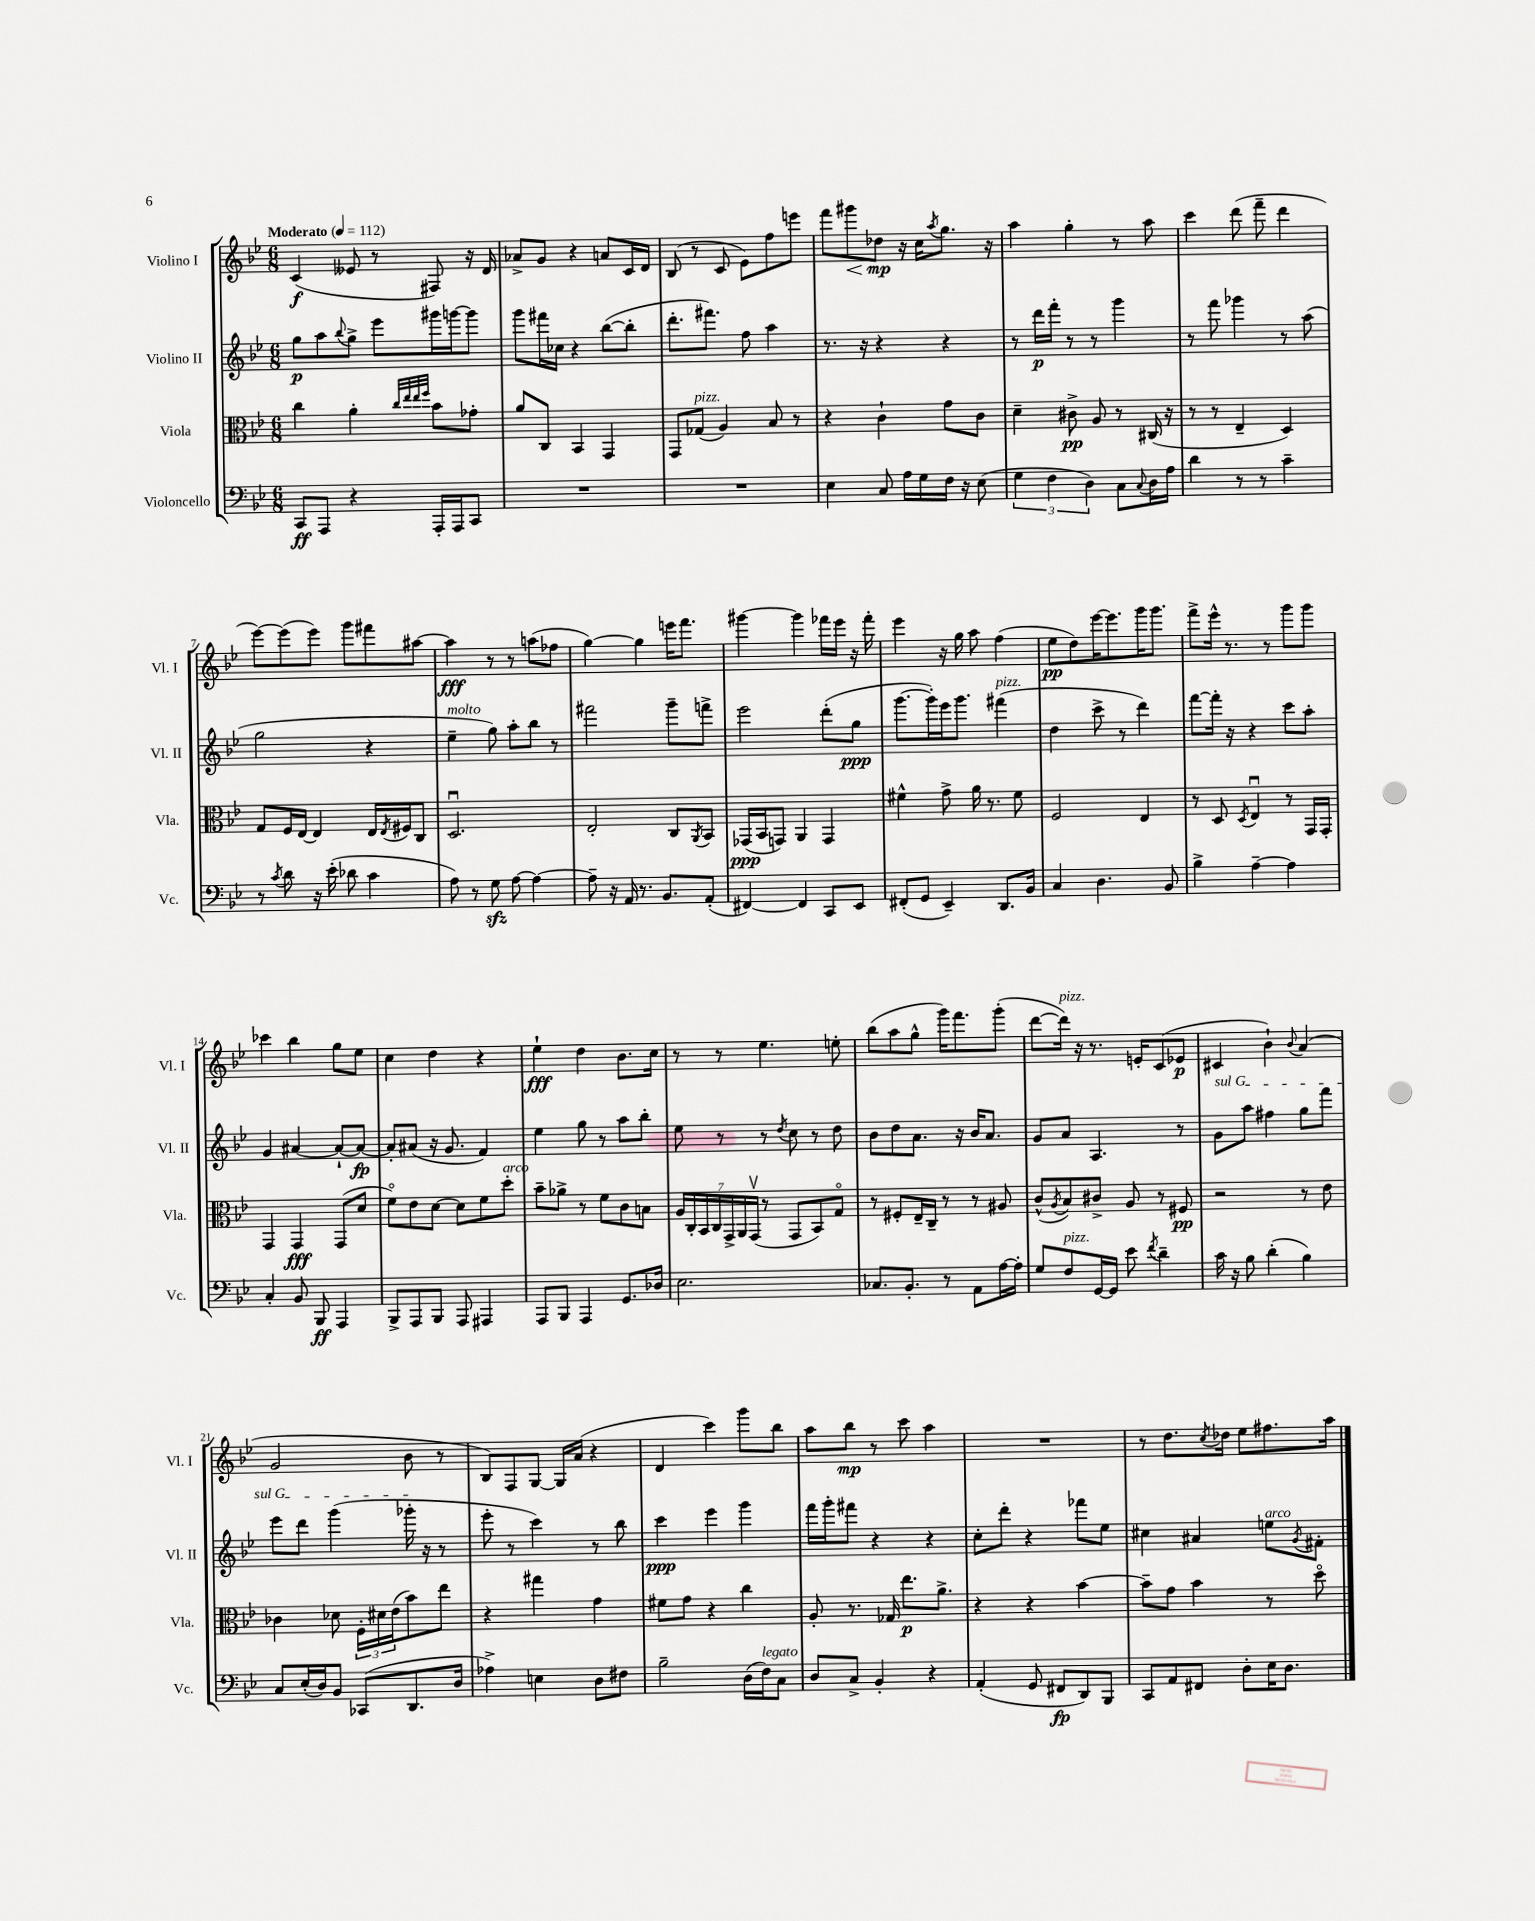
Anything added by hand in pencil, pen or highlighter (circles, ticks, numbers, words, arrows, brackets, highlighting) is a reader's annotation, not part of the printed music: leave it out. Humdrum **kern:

**kern	**kern	**kern	**kern
*staff4	*staff3	*staff2	*staff1
*clefF4	*clefC3	*clefG2	*clefG2
*k[b-e-]	*k[b-e-]	*k[b-e-]	*k[b-e-]
*M6/8	*M6/8	*M6/8	*M6/8
*MM112	*MM112	*MM112	*MM112
8CC	4cc	8gg	(4c
8AAA	.	8aa	.
.	.	8qqbb-	.
4r	4a'	8gg^	8e--
.	.	8eee-	8r
.	32qqcc	.	.
.	32qqee-	.	.
.	32qqee-	.	.
.	32qqff	.	.
16AAA'	8b-	16ggg#	8F#)
16AAA	.	[16ggg	.
8CC	8g-'	8ggg]	16r
.	.	.	16d
=	=	=	=
2.r	8a	8ggg	8a-^
.	8C	16fff#	8g
.	.	16cc-	.
.	4BB-	4r	4r
.	4GG	([8bb-	8a
.	.	8bb-']	16c
.	.	.	16d
=	=	=	=
2.r	8GG	8.ddd'	(8B-
.	(8G-	.	8r
.	.	8.fff#)	.
.	4A)	.	8c
.	.	8ff	8e-)
.	8B-	4aa	8ff
.	8r	.	8eee
=	=	=	=
4E-	4r	8.r	8fff
.	.	.	8ggg#
.	.	16r	.
8C	4c`	4r	8dd-
16A	.	.	16r
16G	.	.	16cc
.	.	.	8qaa
16F	8g	4r	8.gg
16r	.	.	.
(8E-	8c	.	.
.	.	.	16r
=	=	=	=
6G	4d~	8r	4aa
.	.	16ddd	.
6F	.	.	.
.	.	16fff'	.
.	8c#^	8r	4gg'
6D)	.	.	.
.	8A	8r	.
8C	8r	4ggg	8r
8qqC	.	.	.
16D	(16C#	.	8aa
16A	16r	.	.
=	=	=	=
4d	8r	8r	4ccc
.	8r	8fff	.
8r	4E-~	4ggg-	(8ddd
8r	.	.	8fff~
4c~	4D)	8r	4ddd
.	.	(8aa	.
=	=	=	=
8r	8G	2gg	[8eee-)
8qc	.	.	.
8d	16F	.	(8eee-]
.	[16E-	.	.
16r	4E-]	.	8eee-)
(16e-'	.	.	.
8d-	.	.	8ggg
4c	16E-	4r	8fff#
.	8qE-	.	.
.	16F#	.	.
.	8C	.	[8aa#
=	=	=	=
8A)	2.Du	4ee-~	4aa#]
8r	.	.	.
8G	.	8gg)	8r
[8A	.	8aa'	8r
4A_	.	8bb-	(8aa
.	.	8r	8ff-
=	=	=	=
8A~]	2E-'	2fff#	[4gg)
16r	.	.	.
16AA	.	.	.
8.r	.	.	4gg]
8.BB-	.	.	.
.	8C	8ggg~	16eee
.	.	.	8.fff
.	8qAA	.	.
(8AA'	8BB-	8fff^	.
=	=	=	=
[4FF#)	(16GG-	2eee-	[4ggg#
.	16BB-	.	.
.	8GG)	.	.
4FF#]	4AA	.	4ggg#]
8CC	4GG	(8ddd'	16fff-
.	.	.	16eee-
8EE-	.	8gg	16r
.	.	.	16fff-'
=	=	=	=
(8FF#'	4f#^^	[8.ggg	4eee-
8GG	.	.	.
.	.	16ggg'])	.
4EE-~)	8g^	16eee-	16r
.	.	8.ggg	16gg
.	16a	.	8aa
.	8.r	.	.
8.DD	.	(4fff#	(4ff
.	8f#	.	.
16BB-	.	.	.
=	=	=	=
4C	2F	4dd	8ee-
.	.	.	8dd)
4.D	.	8ccc^	[16eee-
.	.	.	8.eee-]
.	.	8r	.
.	4E-	4ddd)	16ggg
.	.	.	8.ggg
8BB-	.	.	.
=	=	=	=
4B-^	8r	[8fff	8fff^
.	8D	16fff']	16eee-^^
.	.	16r	8.r
.	8qD	.	.
[4A~	4E-u	4r	.
.	.	.	8r
4A]	8r	8ccc	8ggg
.	16GG	8aa'	8ggg
.	16GG'	.	.
=	=	=	=
4C'	4GG	4g	4ccc-
8BB-	4GG	[4a#	4bb-
8BBB-	.	.	.
4AAA	(8GG	8a#`_	8gg
.	8d	8a#_	8ee-
=	=	=	=
8BBB-^	8fo)	8a#']	4cc
8AAA	8e-	(8a#	.
8BBB-	[8d	16r	4dd
.	.	8.g	.
8AAA	8d]	.	.
4AAA#	8f	4f)	4r
.	8dd'	.	.
=	=	=	=
8AAA	8b-~	4ee-	4ee-`
8BBB-	8a-^	.	.
4AAA	8r	8gg	4dd
.	8f	8r	.
8.GG	8c	8aa	8.b-
.	8B	8bb-'	.
16D-	.	.	16cc
=	=	=	=
2.E-	28A	8ee-	8r
.	28C'	.	.
.	28BB-	.	.
.	28C	.	.
.	.	8r	8r
.	28GG^	.	.
.	28AA	.	.
.	(28GGv	.	.
.	8r	8r	4.ee-
.	.	8qdd	.
.	8GG	8cc	.
.	8BB-)	8r	.
.	8Go	8dd	8ee'
=	=	=	=
8.C-	8r	8b-	(8bb-
.	8F#'	8dd	8aa
8.BB-'	.	.	.
.	16E-~	8.a	8gg^^
.	16C~	.	.
8r	8r	.	16ggg)
.	.	16r	8.fff
8AA	8r	16b-	.
.	.	8.a	.
[16A	8A#	.	(8ggg'
16A']	.	.	.
=	=	=	=
8G	(8c^^	8g	[8ddd
.	8qA	.	.
8F	8B-)	8a	16ddd])
.	.	.	16r
[16GG	8c#^	4.A	8.r
16GG]	.	.	.
8e-	8A	.	.
.	.	.	16e'
8qf	.	.	.
4d~	8r	.	(8c
.	8F#	8r	8e-
=	=	=	=
16c	2r	8g	4c#
16r	.	.	.
8B-	.	8aa	.
(4d'	.	4ff#	4b-`)
.	.	.	8qqb-
4B-)	8r	8gg	(4a
.	8e-	8fff	.
=	=	=	=
8C	4c-	8eee-	2g
(16E-'	.	8ddd	.
16D)	.	.	.
8BB-	8d-	(4ggg	.
(8CC-	24F'	.	.
.	24d#	.	.
.	(24e-	.	.
8.DD	8b-)	16ggg-'	8b-
.	.	16r	.
.	8ee-	8r	8r
16D	.	.	.
=	=	=	=
4A-^)	4r	8eee-'	8B-)
.	.	8r	8F
4E	4gg#	4ccc)	[8G
.	.	.	16G]
.	.	.	(16a
8D	4g	8r	4r
8F#	.	8bb-	.
=	=	=	=
2B-~	8f#	4ccc	4d
.	8g	.	.
.	4r	4eee-	4ccc)
(16D	4cc	4ggg	8ggg
16F)	.	.	.
8C	.	.	8bb-
=	=	=	=
8D	8A'	16fff	8aa
.	.	16ggg'	.
8C^	8.r	8fff#	8bb-
4BB-'	.	4r	8r
.	16G-	.	.
.	8.ee-	.	8ccc
4r	.	4r	4aa
.	8.a^	.	.
=	=	=	=
(4AA'	4r	8cc'	2.r
.	.	8ddd'	.
8GG	4r	4r	.
8FF#	.	.	.
8DD)	[4b-	8fff-	.
8BBB-	.	8ee-	.
=	=	=	=
8CC	8b-~]	4cc#	8r
8AA	8g	.	8.dd
8FF#	4b-	4a#	.
.	.	.	8qcc
.	.	.	16dd-
8D'	.	.	8ee-
16E-	8r	8ee	8.ff#
8.D	.	.	.
.	.	8qg	.
.	8ddo	8f#'	.
.	.	.	16aa
==	==	==	==
*-	*-	*-	*-
